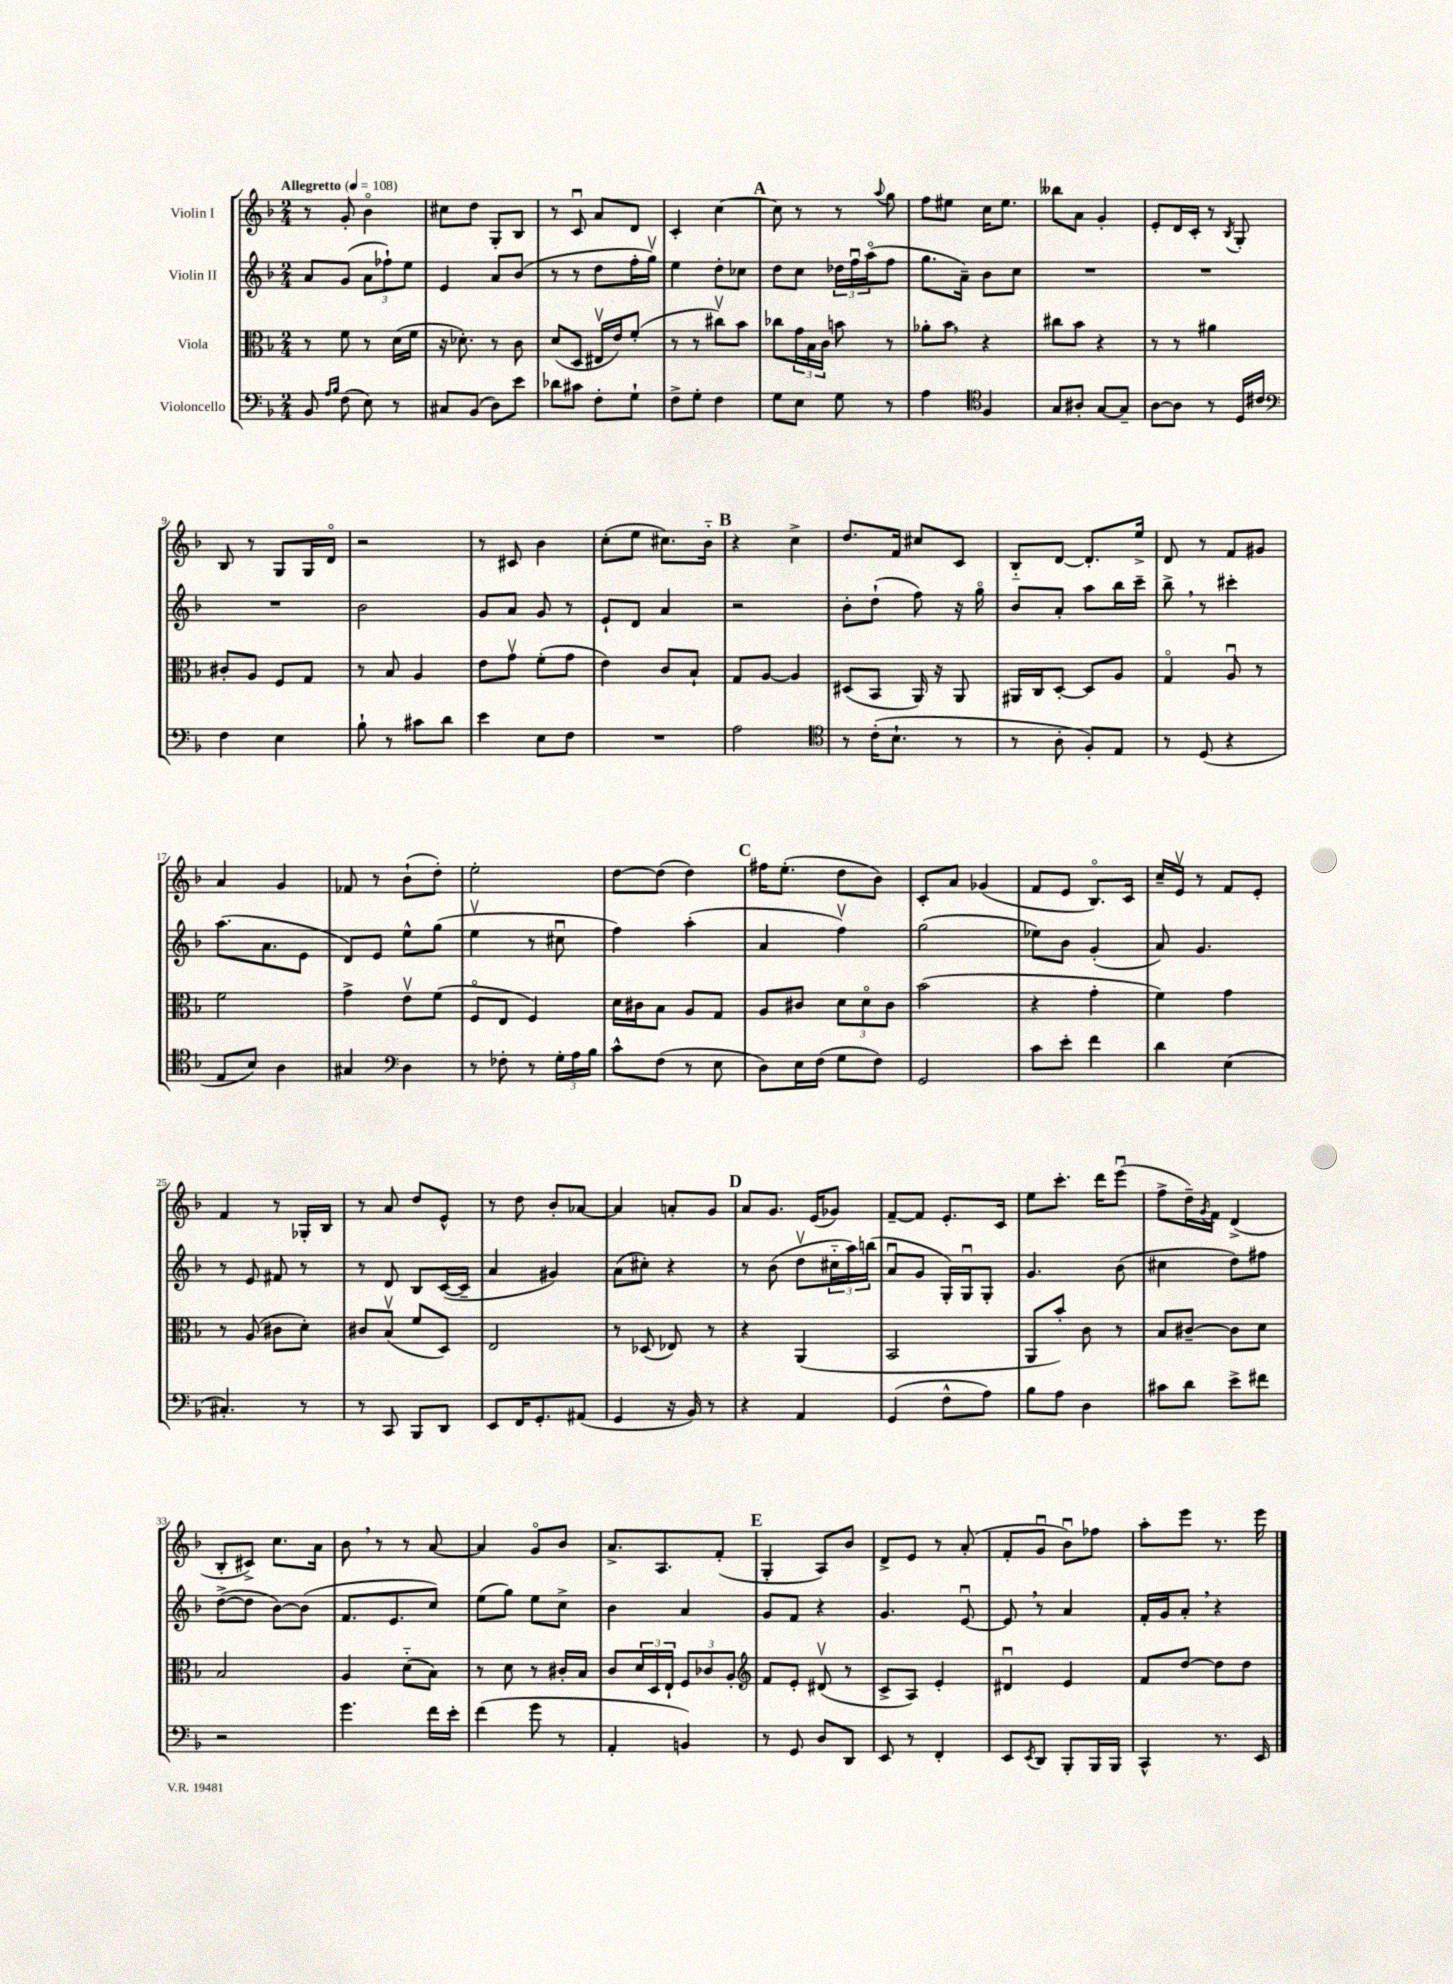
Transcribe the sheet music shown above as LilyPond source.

<<
\new StaffGroup <<
\new Staff = "s0" \with { instrumentName = "Violin I" } {
    \clef treble \key f \major \numericTimeSignature \time 2/4 \tempo "Allegretto" 4 = 108
    r8 g'8-. bes'4\flageolet |
    cis''8 d''8 g8-. bes8 |
    r8 c'8\downbow a'8 d'8 |
    c'4-. c''4~ |
    \mark \markup { \bold "A" } c''8 r8 r8 \appoggiatura { a''8 } g''8 |
    f''8 eis''8 c''16 eis''8. |
    beses''8 a'8 g'4-. |
    e'8-. d'16 c'16-. r8 \acciaccatura { bes8 } g8-. |
    bes8 r8 g8 g16 d'16\flageolet |
    r2 |
    r8 cis'8 bes'4 |
    c''8-.( e''8 cis''8.) bes'16-_ |
    \mark \markup { \bold "B" } r4 c''4-> |
    d''8. f'16 cis''8 c'8 |
    bes8-_ d'8~ d'8.-. e''16-> |
    d'8 r8 f'8 gis'8 |
    a'4 g'4 |
    fes'8 r8 bes'8-!( d''8-.) |
    e''2-. |
    d''8~ d''8( d''4) |
    \mark \markup { \bold "C" } fis''16 e''8.-.( d''8 bes'8) |
    c'8-. a'8 ges'4( |
    f'8 e'8 bes8.\flageolet) c'16 |
    c''16-- e'16\upbow r8 f'8 e'8-. |
    f'4 r8 ges16-. bes16 |
    r8 a'8 d''8 e'8-^ |
    r8 d''8 bes'8-. aes'8~ |
    aes'4 a'8-. g'8 |
    \mark \markup { \bold "D" } a'8 g'8. e'16( ges'8) |
    f'8~-- f'8 e'8.-. c'16 |
    e''8 c'''8.-. d'''16 e'''8\downbow( |
    f''8-> d''16--) \acciaccatura { g'8 } f'16 d'4->( |
    bes8-. cis'8->) c''8. a'16 |
    bes'8 \breathe r8 r8 a'8~ |
    a'4 g'8\flageolet bes'8 |
    a'8.-> a8. f'8-.( |
    \mark \markup { \bold "E" } g4-. a8) bes'8 |
    d'8-> e'8 r8 a'8-.( |
    f'8-. g'8\downbow bes'8\downbow) fes''8 |
    a''8-. e'''8 r8. e'''16 \bar "|." |
}
\new Staff = "s1" \with { instrumentName = "Violin II" } {
    \clef treble \key f \major \numericTimeSignature \time 2/4
    a'8 g'8( \tuplet 3/2 { a'8 fes''8-!) e''8 } |
    e'4 a'8 bes'8( |
    r8 r8 d''8 f''16-. g''16\upbow) |
    e''4 d''8-. ces''8 |
    \mark \markup { \bold "A" } d''8 c''8 \tuplet 3/2 { des''16 f''16\downbow a''16\flageolet( } f''8 |
    g''8. a'16--) bes'8 c''8 |
    R2 |
    R2 |
    R2 |
    bes'2 |
    g'8 a'8 g'8 r8 |
    e'8-! d'8 a'4 |
    \mark \markup { \bold "B" } r2 |
    bes'8-. d''8-!( f''8) r16 g''16\flageolet |
    bes'8 a'8-. a''8 bes''16 c'''16-- |
    bes''8-> \breathe r8 cis'''4-. |
    a''8.( a'8. e'8 |
    d'8) e'8 e''8-^ g''8( |
    e''4\upbow r8 cis''8\downbow |
    f''4) a''4-.( |
    \mark \markup { \bold "C" } a'4 f''4\upbow) |
    g''2( |
    ees''8) bes'8 g'4-.( |
    a'8) g'4. |
    r8 e'8 fis'8 r8 |
    r8 d'8 bes8 c'16~( c'16-- |
    a'4 gis'4) |
    a'8( cis''8-.) r4 |
    \mark \markup { \bold "D" } r8 bes'8( d''8\upbow \tuplet 3/2 { cis''16-_ a''16) b''16( } |
    a'8\downbow g'8 g16-.) g16\downbow g8-. |
    g'4. bes'8( |
    cis''4 d''8) fis''8 |
    d''8~->( d''8 bes'8~) bes'8( |
    f'8. e'8. c''8) |
    e''8( g''8) e''8 c''8-> |
    bes'4 a'4 |
    \mark \markup { \bold "E" } g'8 f'8 r4 |
    g'4. e'8~\downbow |
    e'8 \breathe r8 a'4 |
    f'16-. g'16 a'8-. \breathe r4 \bar "|." |
}
\new Staff = "s2" \with { instrumentName = "Viola" } {
    \clef alto \key f \major \numericTimeSignature \time 2/4
    r8 f'8 r8 d'16( f'16 |
    r16 des'8.-.) r8 c'8 |
    d'8( d8 eis16\upbow e'16) f'8-.( |
    r8 r8 cis''8\upbow) bes'8 |
    \mark \markup { \bold "A" } ces''8 \tuplet 3/2 { g'16 bes16 c'16 } b'8 r8 |
    aes'8-. bes'8 \breathe r4 |
    cis''8 bes'8 r4 |
    r8 r8 ais'4 |
    cis'8-. a8 f8 g8 |
    r8 bes8 a4 |
    e'8 g'8\upbow f'8-.( g'8 |
    e'4) c'8 bes8-! |
    \mark \markup { \bold "B" } g8 a8~ a4 |
    dis8( bes,8 a,16) r16 a,8 |
    ais,16 c16 d8~-. d8 a8 |
    g4\flageolet a8\downbow r8 |
    f'2 |
    g'4-> e'8\upbow f'8( |
    f8\flageolet e8 f4) |
    d'16 cis'16 bes8 a8 g8 |
    \mark \markup { \bold "C" } a8 cis'8 \tuplet 3/2 { d'8 d'8\flageolet cis'8 } |
    bes'2( |
    r4 g'4-. |
    f'4) g'4 |
    r8 a8( cis'8 d'8-.) |
    cis'8 bes8\upbow( f'8 d8) |
    e2 |
    r8 des8( ees8) r8 |
    \mark \markup { \bold "D" } r4 a,4( |
    bes,2 |
    a,8 bes'8-.) c'8 r8 |
    bes8 cis'8~-- cis'8 d'8 |
    bes2 |
    a4 d'8-_( bes8) |
    r8 d'8 r8 cis'16-. bes16 |
    c'8 \tuplet 3/2 { d'16 d16 e16-! } \tuplet 3/2 { f8 ces'8 a8-. } |
    \mark \markup { \bold "E" } \clef treble f'8 e'8-. dis'8\upbow( r8 |
    c'8-> a8) e'4-. |
    dis'4\downbow e'4 |
    f'8 d''8~ d''8 d''8 \bar "|." |
}
\new Staff = "s3" \with { instrumentName = "Violoncello" } {
    \clef bass \key f \major \numericTimeSignature \time 2/4
    bes,8 \grace { a16 bes16 } f8( e8) r8 |
    cis8 bes,8( d8) e'8 |
    des'8 cis'8 f8-. g8-! |
    f8-> g8-. f4 |
    \mark \markup { \bold "A" } g8 e8 g8 r8 |
    a4 \clef tenor f4 |
    g8 ais8-. g8~ g8-- |
    a8~ a8 r8 d16 cis'16 |
    \clef bass f4 e4 |
    bes8-! r8 cis'8 d'8 |
    e'4 e8 f8 |
    R2 |
    \mark \markup { \bold "B" } a2 |
    \clef tenor r8 c'16-.( bes8.-! r8 |
    r8 a8-. f8-.) e8 |
    r8 d8( r4 |
    e8 bes8) a4 |
    gis4 \clef bass d4 |
    r8 fes8-. r8 \tuplet 3/2 { g16-. a16 bes16 } |
    c'8-^ f8( r8 e8 |
    \mark \markup { \bold "C" } d8) e16 f16( g8 f8) |
    g,2 |
    c'8 e'8-. f'4 |
    d'4 e4( |
    cis4.-.) r8 |
    r8 c,8 bes,,8 d,8 |
    e,8 f,16 g,8.-. ais,8( |
    g,4 r16 bes,16) r8 |
    \mark \markup { \bold "D" } r4 a,4 |
    g,4( f8-^ a8) |
    bes8 a8 d4 |
    cis'8 d'8 e'8-> fis'8 |
    r2 |
    g'4. f'16 e'16-. |
    f'4( g'8 r8 |
    a,4-. b,4) |
    \mark \markup { \bold "E" } r8 g,8 d8 d,8 |
    e,8 r8 f,4-. |
    e,8 \acciaccatura { e,8 } d,8 bes,,8-. bes,,16 bes,,16 |
    c,4-^ r8. e,16 \bar "|." |
}
>>
>>
